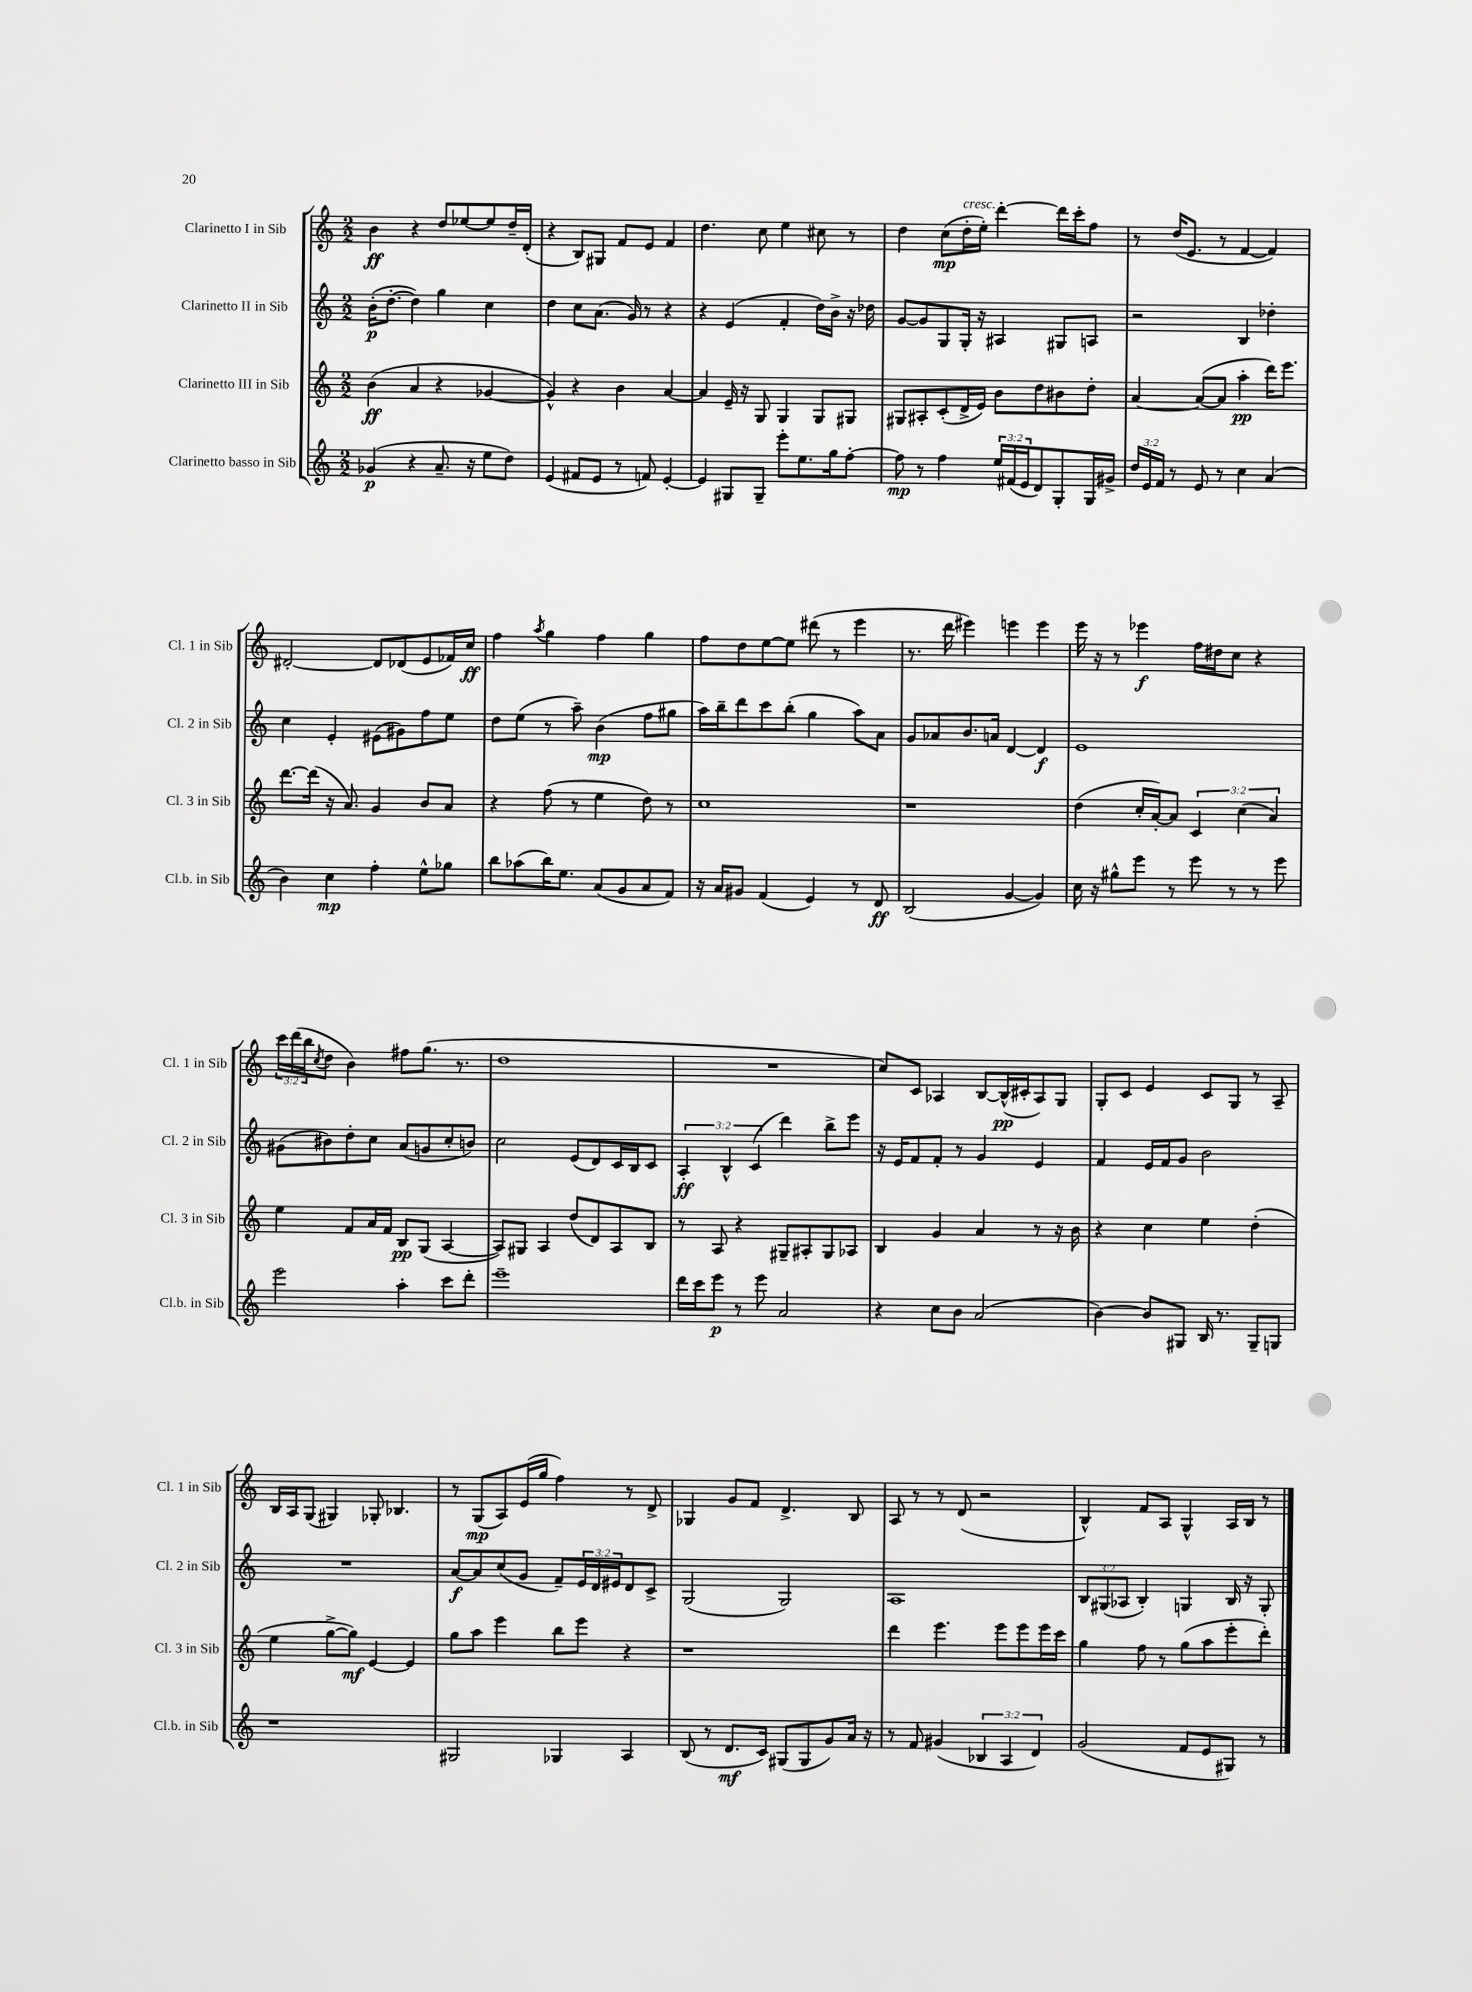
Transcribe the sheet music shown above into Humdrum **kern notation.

**kern	**dynam	**kern	**dynam	**kern	**dynam	**kern	**dynam
*part4	*part4	*part3	*part3	*part2	*part2	*part1	*part1
*staff4	*staff4	*staff3	*staff3	*staff2	*staff2	*staff1	*staff1
*I"Clarinetto basso in Sib	*	*I"Clarinetto III in Sib	*	*I"Clarinetto II in Sib	*	*I"Clarinetto I in Sib	*
*I'Cl.b. in Sib	*	*I'Cl. 3 in Sib	*	*I'Cl. 2 in Sib	*	*I'Cl. 1 in Sib	*
*clefG2	*	*clefG2	*	*clefG2	*	*clefG2	*
*k[]	*	*k[]	*	*k[]	*	*k[]	*
*M2/2	*	*M2/2	*	*M2/2	*	*M2/2	*
=1	=1	=1	=1	=1	=1	=1	=1
(4g-X/	p	(4b\	ff	(16b'\KL	p	4b\	ff
.	.	.	.	[8.dd'\J	.	.	.
4r	.	4a/	.	4dd\])	.	4r	.
8.a~/	.	4r	.	4gg\	.	8dd/L	.
.	.	.	.	.	.	[8ee-X/	.
16r	.	.	.	.	.	.	.
8ee\L	.	[4g-X/	.	4cc\	.	8ee-/]	.
8dd\J)	.	.	.	.	.	16dd~/L	.
.	.	.	.	.	.	(16d'/JJ	.
=2	=2	=2	=2	=2	=2	=2	=2
(4e/	.	4g-^^/])	.	4dd\	.	4r	.
8f#X/L	.	4r	.	8cc\L	.	8B/L)	.
8e/J	.	.	.	(8.a\J	.	8G#X/J	.
8r	.	4b\	.	.	.	8f/L	.
.	.	.	.	16g/)	.	.	.
8fn/)	.	.	.	8r	.	8e/J	.
[4e'/	.	[4a/	.	4r	.	4f/	.
=3	=3	=3	=3	=3	=3	=3	=3
4e/]	.	4a/]	.	4r	.	4.dd\	.
8G#X/L	.	16e~/	.	(4e/	.	.	.
.	.	16r	.	.	.	.	.
8G#~/J	.	8G/	.	.	.	8cc\	.
8eee'\L	.	4G/	.	4f'/	.	4ee\	.
8.ee\	.	.	.	.	.	.	.
.	.	8G/L	.	16dd\LL)	.	8cc#X\	.
16gg\k	.	.	.	16b^\JJ	.	.	.
[8ff'\J	.	8G#X/J	.	16r	.	8r	.
.	.	.	.	16dd-X\	.	.	.
=4	=4	=4	=4	=4	=4	=4	=4
8ff\]	mp	8G#X/L	.	[8g/L	.	4dd\	.
8r	.	8A#X'/	.	8g/]	.	.	.
4ff\	.	(8c'/	.	8G/	.	(8cc\L	mp
!	!	!	!	!	!	!LO:TX:a:i:t=cresc.	!
.	.	16d^/L	.	16G'/Jk	.	16dd'\L	.
.	.	16e/JJ)	.	16r	.	16ee'\JJ)	.
24ee/LL	.	8b\L	.	4A#X/	.	[4ddd'\	.
(24f#X/	.	.	.	.	.	.	.
24e/J	.	.	.	.	.	.	.
8d/)	.	8dd\	.	.	.	.	.
8G'/	.	8b#X\	.	8G#X/L	.	16ddd\LL]	.
.	.	.	.	.	.	16ccc'\J	.
16G/L	.	8dd'\J	.	8An/J	.	8ff\J	.
16g#X^/JJ	.	.	.	.	.	.	.
=5	=5	=5	=5	=5	=5	=5	=5
24dd/LL	.	[4a/	.	2r	.	8r	.
24e/	.	.	.	.	.	.	.
24f/JJ	.	.	.	.	.	.	.
8r	.	.	.	.	.	(16dd/KL	.
.	.	.	.	.	.	8.e/J	.
8e/	.	(8a/L_	.	.	.	.	.
8r	.	8a/J]	.	.	.	8r	.
4cc\	.	4aa'\	pp	4B/	.	[4f/	.
(4a/	.	16ddd\KL)	.	4dd-X'\	.	4f/])	.
.	.	8.eee\J	.	.	.	.	.
!!LO:LB:g=z
=6	=6	=6	=6	=6	=6	=6	=6
4b\)	.	[8.ddd\L	.	4cc\	.	[2d#X'/	.
.	.	(16ddd\Jk]	.	.	.	.	.
4cc\	mp	16r	.	4e'/	.	.	.
.	.	8.a/)	.	.	.	.	.
4ff'\	.	4g/	.	(8e#X\L	.	8d#/L]	.
.	.	.	.	8g#X\)	.	(8d-X/	.
8ee^^\L	.	8b/L	.	8ff\	.	8e/	.
8gg-X\J	.	8a/J	.	8ee\J	.	16f-X/L)	.
.	.	.	.	.	.	16cc/JJ	ff
=7	=7	=7	=7	=7	=7	=7	=7
8bb\L	.	4r	.	8dd\L	.	4ff\	.
(8aa-X\	.	.	.	(8ee\J	.	.	.
.	.	.	.	.	.	8qaa/	.
16bb\K)	.	(8ff\	.	8r	.	4gg\	.
8.ee\J	.	.	.	.	.	.	.
.	.	8r	.	8aa~\)	.	.	.
(8a/L	.	4ee\	.	(4b\	mp	4ff\	.
8g/	.	.	.	.	.	.	.
8a/	.	8dd\)	.	8ff\L	.	4gg\	.
8f/J)	.	8r	.	8gg#X\J	.	.	.
=8	=8	=8	=8	=8	=8	=8	=8
16r	.	1cc	.	16aa\LL)	.	8ff\L	.
16a/KL	.	.	.	16bb~\J	.	.	.
8g#X/J	.	.	.	8ddd\	.	8dd\	.
(4f/	.	.	.	8ccc\	.	[8ee\	.
.	.	.	.	(8bb'\J	.	8ee\J]	.
4e/)	.	.	.	4gg\	.	(8ddd#X\	.
.	.	.	.	.	.	8r	.
8r	.	.	.	8aa\L)	.	4eee\	.
8d/	ff	.	.	8a\J	.	.	.
=9	=9	=9	=9	=9	=9	=9	=9
(2B/	.	1r	.	8g/L	.	8.r	.
.	.	.	.	8a-X/	.	.	.
.	.	.	.	.	.	16ddd\	.
.	.	.	.	8.b/	.	4eee#X\)	.
.	.	.	.	16an/Jk	.	.	.
[4g/	.	.	.	[4d/	.	4eeen\	.
4g/])	.	.	.	4d/]	f	4eee\	.
=10	=10	=10	=10	=10	=10	=10	=10
16cc\	.	(4dd\	.	1e	.	16eee\	.
16r	.	.	.	.	.	16r	.
8gg#X^^\L	.	.	.	.	.	8r	.
8eee\J	.	16cc'/LL	.	.	.	4eee-X\	f
.	.	[16a'/J)	.	.	.	.	.
8r	.	8a/J]	.	.	.	.	.
8eee\	.	6c/	.	.	.	16ff\LL	.
.	.	.	.	.	.	16dd#X\J	.
8r	.	.	.	.	.	8cc\J	.
.	.	(6cc\	.	.	.	.	.
8r	.	.	.	.	.	4r	.
.	.	6a/)	.	.	.	.	.
8eee\	.	.	.	.	.	.	.
!!LO:LB:g=z
=11	=11	=11	=11	=11	=11	=11	=11
2eee\	.	4ee\	.	(8g#X\L	.	24ccc\LL	.
.	.	.	.	.	.	(24ddd\	.
.	.	.	.	.	.	24bb\J	.
.	.	.	.	.	.	8qcc/	.
.	.	.	.	8b#X\)	.	8dd\J	.
.	.	8f/L	.	8dd'\	.	4b\)	.
.	.	16a/L	.	8cc\J	.	.	.
.	.	16f/JJ	.	.	.	.	.
4aa'\	.	8B/L	pp	(8a/L	.	8ff#X\L	.
.	.	(8G/J	.	8gn/	.	(8.gg\J	.
8ccc\L	.	[4A/	.	8cc'/	.	.	.
.	.	.	.	.	.	8.r	.
8ddd'\J	.	.	.	8bn/J)	.	.	.
=12	=12	=12	=12	=12	=12	=12	=12
1eee~	.	8A/L])	.	2cc\	.	1dd	.
.	.	8G#X/J	.	.	.	.	.
.	.	4A/	.	.	.	.	.
.	.	(8dd/L	.	(8e/L	.	.	.
.	.	8d/)	.	8d/)	.	.	.
.	.	8A/	.	16c/L	.	.	.
.	.	.	.	16B/J	.	.	.
.	.	8B/J	.	8c/J	.	.	.
=13	=13	=13	=13	=13	=13	=13	=13
16ddd\LL	.	8r	.	6A'/	ff	1r	.
16ccc\J	.	.	.	.	.	.	.
8eee\J	p	8A/	.	.	.	.	.
.	.	.	.	6B^^/	.	.	.
8r	.	4r	.	.	.	.	.
.	.	.	.	(6c/	.	.	.
8eee\	.	.	.	.	.	.	.
2a/	.	8G#X~/L	.	4ddd\)	.	.	.
.	.	8A#X'/	.	.	.	.	.
.	.	8G#/	.	8bb^\L	.	.	.
.	.	8A-X/J	.	8eee\J	.	.	.
=14	=14	=14	=14	=14	=14	=14	=14
4r	.	4B/	.	16r	.	8cc/L)	.
.	.	.	.	16e/KL	.	.	.
.	.	.	.	8f/	.	8c/J	.
8cc\L	.	4g/	.	8f'/J	.	4A-X/	.
8b\J	.	.	.	8r	.	.	.
(2a/	.	4a/	.	4g/	.	[8B/L	.
.	.	.	.	.	.	(16B^^/L]	pp
.	.	.	.	.	.	16c#X'/J	.
.	.	8r	.	4e/	.	8A-/)	.
.	.	16r	.	.	.	8G/J	.
.	.	16b\	.	.	.	.	.
=15	=15	=15	=15	=15	=15	=15	=15
[4b\)	.	4r	.	4f/	.	8G'/L	.
.	.	.	.	.	.	8c/J	.
8b/L]	.	4cc\	.	16e/LL	.	4e/	.
.	.	.	.	16f/J	.	.	.
8G#X/J	.	.	.	8g/J	.	.	.
16B/	.	4ee\	.	2b\	.	8c/L	.
8.r	.	.	.	.	.	.	.
.	.	.	.	.	.	8G/J	.
8G#~/L	.	(4dd'\	.	.	.	8r	.
8Gn/J	.	.	.	.	.	8A~/	.
!!LO:LB:g=z
=16	=16	=16	=16	=16	=16	=16	=16
1r	.	4ee\	.	1r	.	16B/LL	.
.	.	.	.	.	.	16A/J	.
.	.	.	.	.	.	(8G/J	.
.	.	[8gg^\L	.	.	.	4G#X/)	.
.	.	8gg\J])	mf	.	.	.	.
.	.	[4e/	.	.	.	8G-X'/	.
.	.	.	.	.	.	4.B-X/	.
.	.	4e/]	.	.	.	.	.
=17	=17	=17	=17	=17	=17	=17	=17
2G#X/	.	8gg\L	.	[8a/L	f	8r	.
.	.	8aa\J	.	8a/]	.	(8G/L	mp
.	.	4eee\	.	(8cc/	.	8A/)	.
.	.	.	.	8g/J	.	(16e/L	.
.	.	.	.	.	.	16gg/JJ	.
4G-X/	.	8bb\L	.	8f~/L)	.	4ff\)	.
.	.	8eee\J	.	24e/L	.	.	.
.	.	.	.	24d/	.	.	.
.	.	.	.	24e#X/J	.	.	.
4A/	.	4r	.	8d/	.	8r	.
.	.	.	.	8c^/J	.	8d^/	.
=18	=18	=18	=18	=18	=18	=18	=18
(8B/	.	1r	.	(2G/	.	4G-X/	.
8r	.	.	.	.	.	.	.
8.d/L	mf	.	.	.	.	8g/L	.
.	.	.	.	.	.	8f/J	.
16c/Jk)	.	.	.	.	.	.	.
(8G#X/L	.	.	.	2G/)	.	4.d^/	.
8G#/	.	.	.	.	.	.	.
8g/)	.	.	.	.	.	.	.
16a/Jk	.	.	.	.	.	8B/	.
16r	.	.	.	.	.	.	.
=19	=19	=19	=19	=19	=19	=19	=19
8r	.	4ddd\	.	1A	.	8A/	.
8f/	.	.	.	.	.	8r	.
(4g#X/	.	4.eee\	.	.	.	8r	.
.	.	.	.	.	.	(8d/	.
6B-X/	.	.	.	.	.	2r	.
.	.	8eee\L	.	.	.	.	.
6A/	.	.	.	.	.	.	.
.	.	8eee\	.	.	.	.	.
6d/)	.	.	.	.	.	.	.
.	.	16eee\L	.	.	.	.	.
.	.	16ccc\JJ	.	.	.	.	.
=20	=20	=20	=20	=20	=20	=20	=20
(2g/	.	4gg\	.	12B/L	.	4B^^/)	.
.	.	.	.	(12G#X/	.	.	.
.	.	.	.	12A-X/J	.	.	.
.	.	8ff\	.	4B'/)	.	8f/L	.
.	.	8r	.	.	.	8A/J	.
8f/L	.	(8gg\L	.	4Gn/	.	4G^^/	.
8e/	.	8aa\	.	.	.	.	.
8G#X/J)	.	8eee'\	.	16B/	.	16A/LL	.
.	.	.	.	16r	.	16B/JJ	.
8r	.	8ddd'\J)	.	8G'/	.	8r	.
==	==	==	==	==	==	==	==
*-	*-	*-	*-	*-	*-	*-	*-
